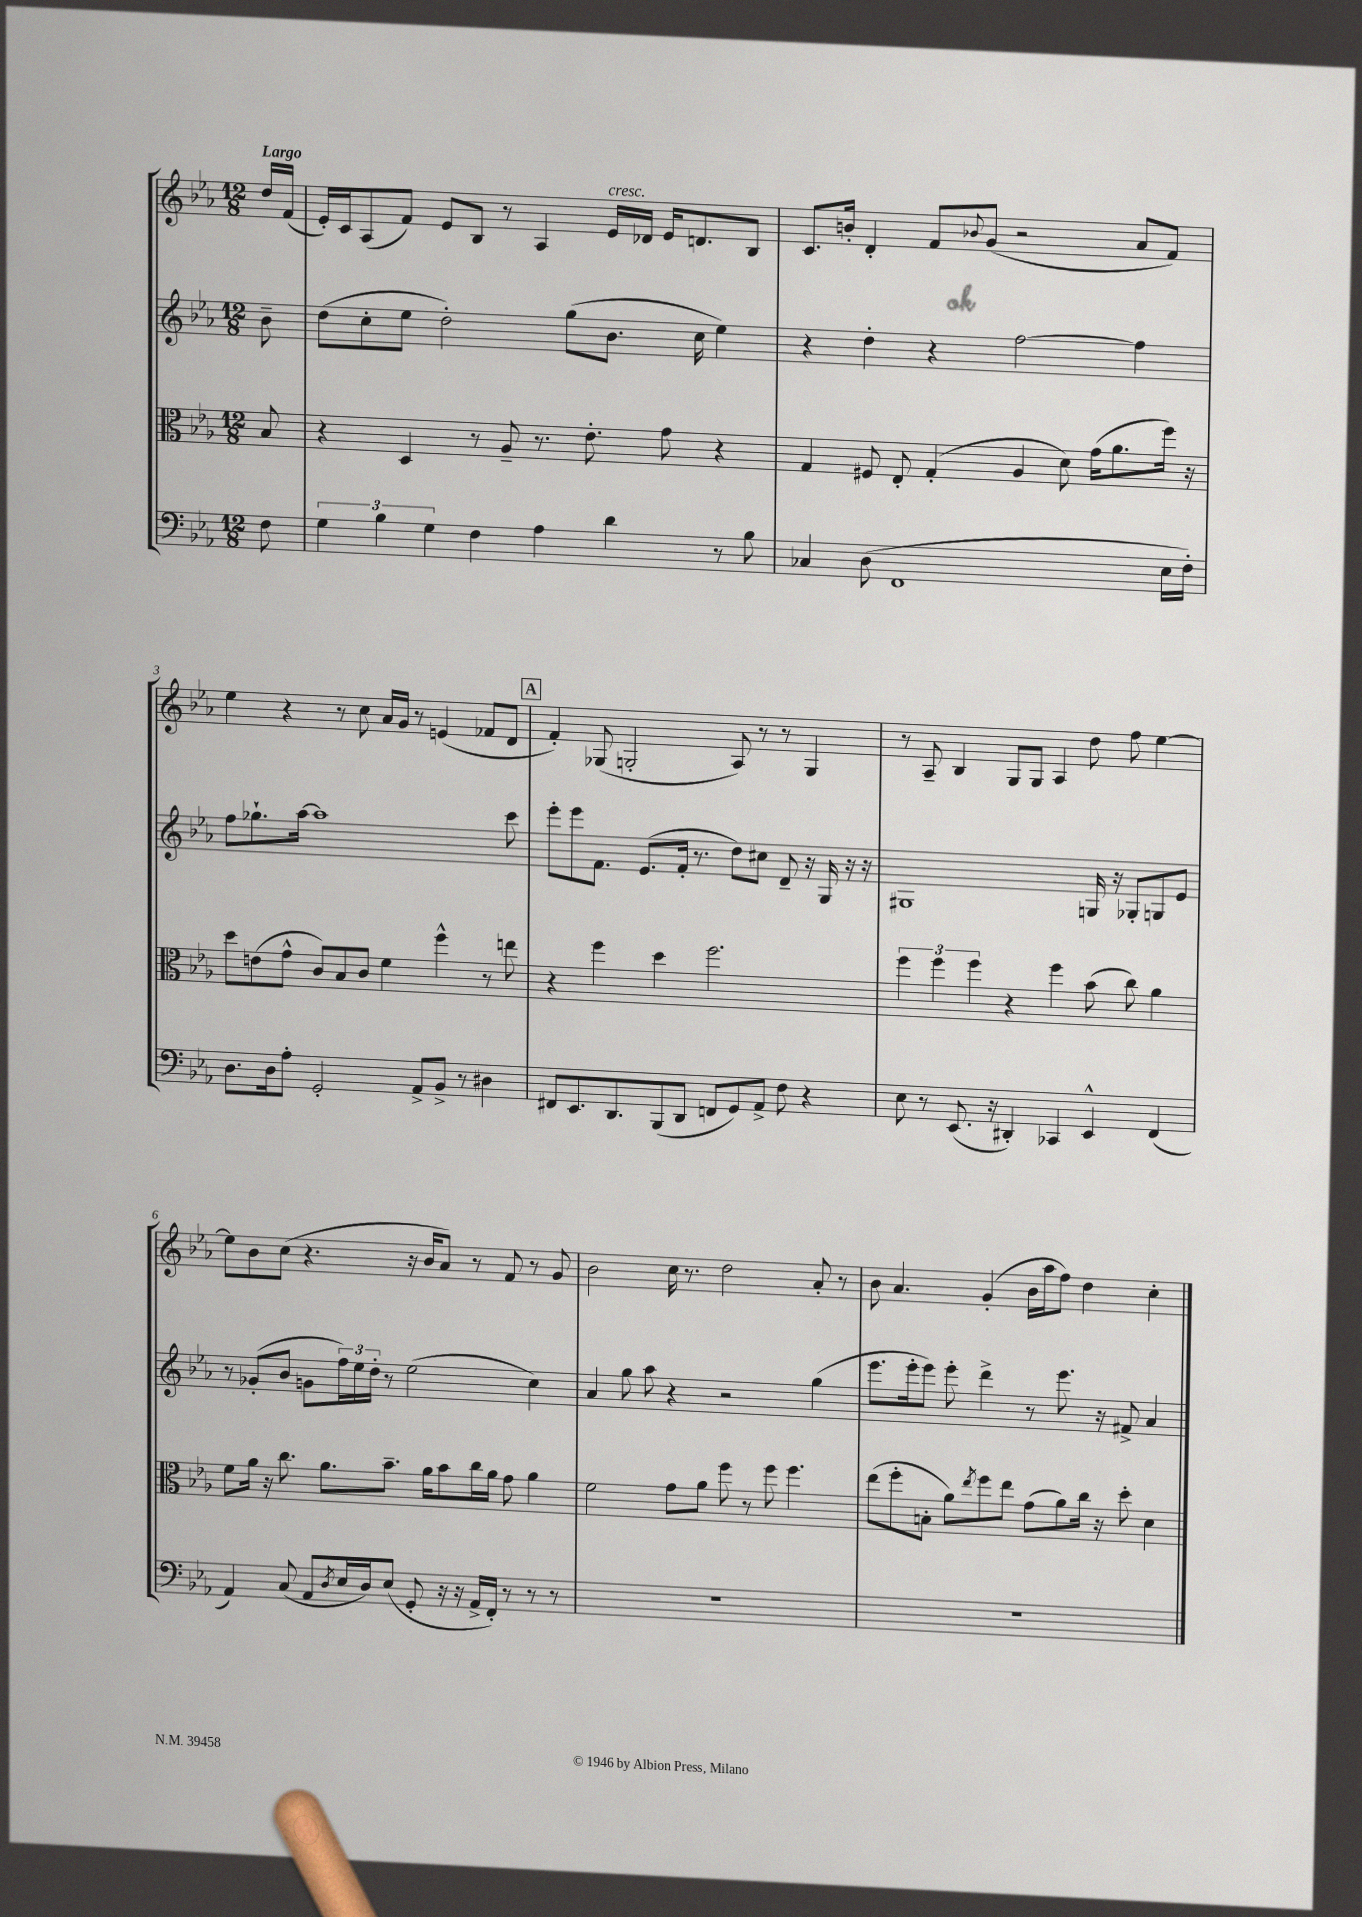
<<
\new StaffGroup <<
\new Staff = "s0" {
    \clef treble \key ees \major \numericTimeSignature \time 12/8 \partial 8 \tempo "Largo"
    d''16 f'16( |
    ees'16-.) c'16 aes8( f'8) ees'8 bes8 r8 aes4 ees'16^\markup { \italic "cresc." } des'16 ees'16 d'8. bes8 |
    c'8. b'16-. d'4-. f'8 \appoggiatura { bes'8 } g'8( r2 aes'8 f'8) |
    ees''4 r4 r8 c''8 aes'16 g'16 r8 e'4( fes'8 d'8 |
    \mark \markup { \box "A" } f'4-.) ges8( g2-. aes8) r8 r8 g4 |
    r8 aes8-- bes4 g8 g8 aes4 d''8 f''8 ees''4~ |
    ees''8 bes'8 c''8( r4. r16 bes'16 aes'8) r8 f'8 r8 g'8 |
    bes'2 c''16 r8. d''2 aes'8-. r8 |
    bes'8 aes'4. g'4-.( bes'16 aes''16 f''8) d''4 c''4-. \bar "|." |
}
\new Staff = "s1" {
    \clef treble \key ees \major \numericTimeSignature \time 12/8 \partial 8
    bes'8-- |
    d''8( c''8-. ees''8 d''2-.) g''8( bes'8. c''16 ees''4) |
    r4 d''4-. r4 f''2~ f''4 |
    f''8 ges''8.-! aes''16~ aes''1 c'''8 |
    \mark \markup { \box "A" } ees'''8-. ees'''8 f'8. ees'8.( f'16-. r8. d''8) cis''8 d'8-- r16 g16 r16 r16 |
    gis1 g16 r16 ges8-. g8 ees'8 |
    r8 ges'8-.( bes'8 g'8 \tuplet 3/2 { f''16) ees''16 d''16-. } r8 ees''2( c''4) |
    aes'4 g''8 aes''8 r4 r2 g''4( |
    ees'''8. ees'''16-. ees'''8) ees'''8-. d'''4-> r8 ees'''8. r16 fis'8-> aes'4 \bar "|." |
}
\new Staff = "s2" {
    \clef alto \key ees \major \numericTimeSignature \time 12/8 \partial 8
    bes8 |
    r4 d4 r8 aes8-- r8. ees'8.-. g'8 r4 |
    g4 fis8 ees8-. g4-.( aes4 d'8) g'16( aes'8. f''16) r16 |
    d''8 e'8( g'8-^ c'8) bes8 c'8 f'4 f''4-^ r8 e''8 |
    \mark \markup { \box "A" } r4 f''4 d''4 f''2. |
    \tuplet 3/2 { f''4 f''4 f''4 } r4 f''4 bes'8( c''8) aes'4 |
    f'8 aes'16 r16 c''8. aes'8. bes'8.-- aes'16 bes'8 c''16 aes'16 g'8 aes'4 |
    f'2 g'8 aes'8 f''8 r8 f''8 f''4. |
    ees''8( f''8-. b8-. aes'8) \acciaccatura { ees''8 } f''8 ees''8 g'8( aes'8) c''16 r16 d''8-. d'4 \bar "|." |
}
\new Staff = "s3" {
    \clef bass \key ees \major \numericTimeSignature \time 12/8 \partial 8
    f8 |
    \tuplet 3/2 { g4 bes4 g4 } f4 aes4 d'4 r8 bes8 |
    ces4 d8( f,1 ees16 f16-.) |
    d8. d16 aes8-. g,2-. aes,8-> bes,8-> r8 dis4 |
    \mark \markup { \box "A" } fis,8 ees,8. d,8. bes,,8( d,8 f,8 g,8) aes,8-> f8 r4 |
    ees8 r8 ees,8.( r16 dis,4-.) ces,4 ees,4-^ f,4( |
    aes,4) c8( aes,8 \acciaccatura { d8 } ees16 d16) ees8( g,8-. r16 r16 aes,16-> f,16-.) r8 r8 r8 |
    R1. |
    R1. \bar "|." |
}
>>
>>
